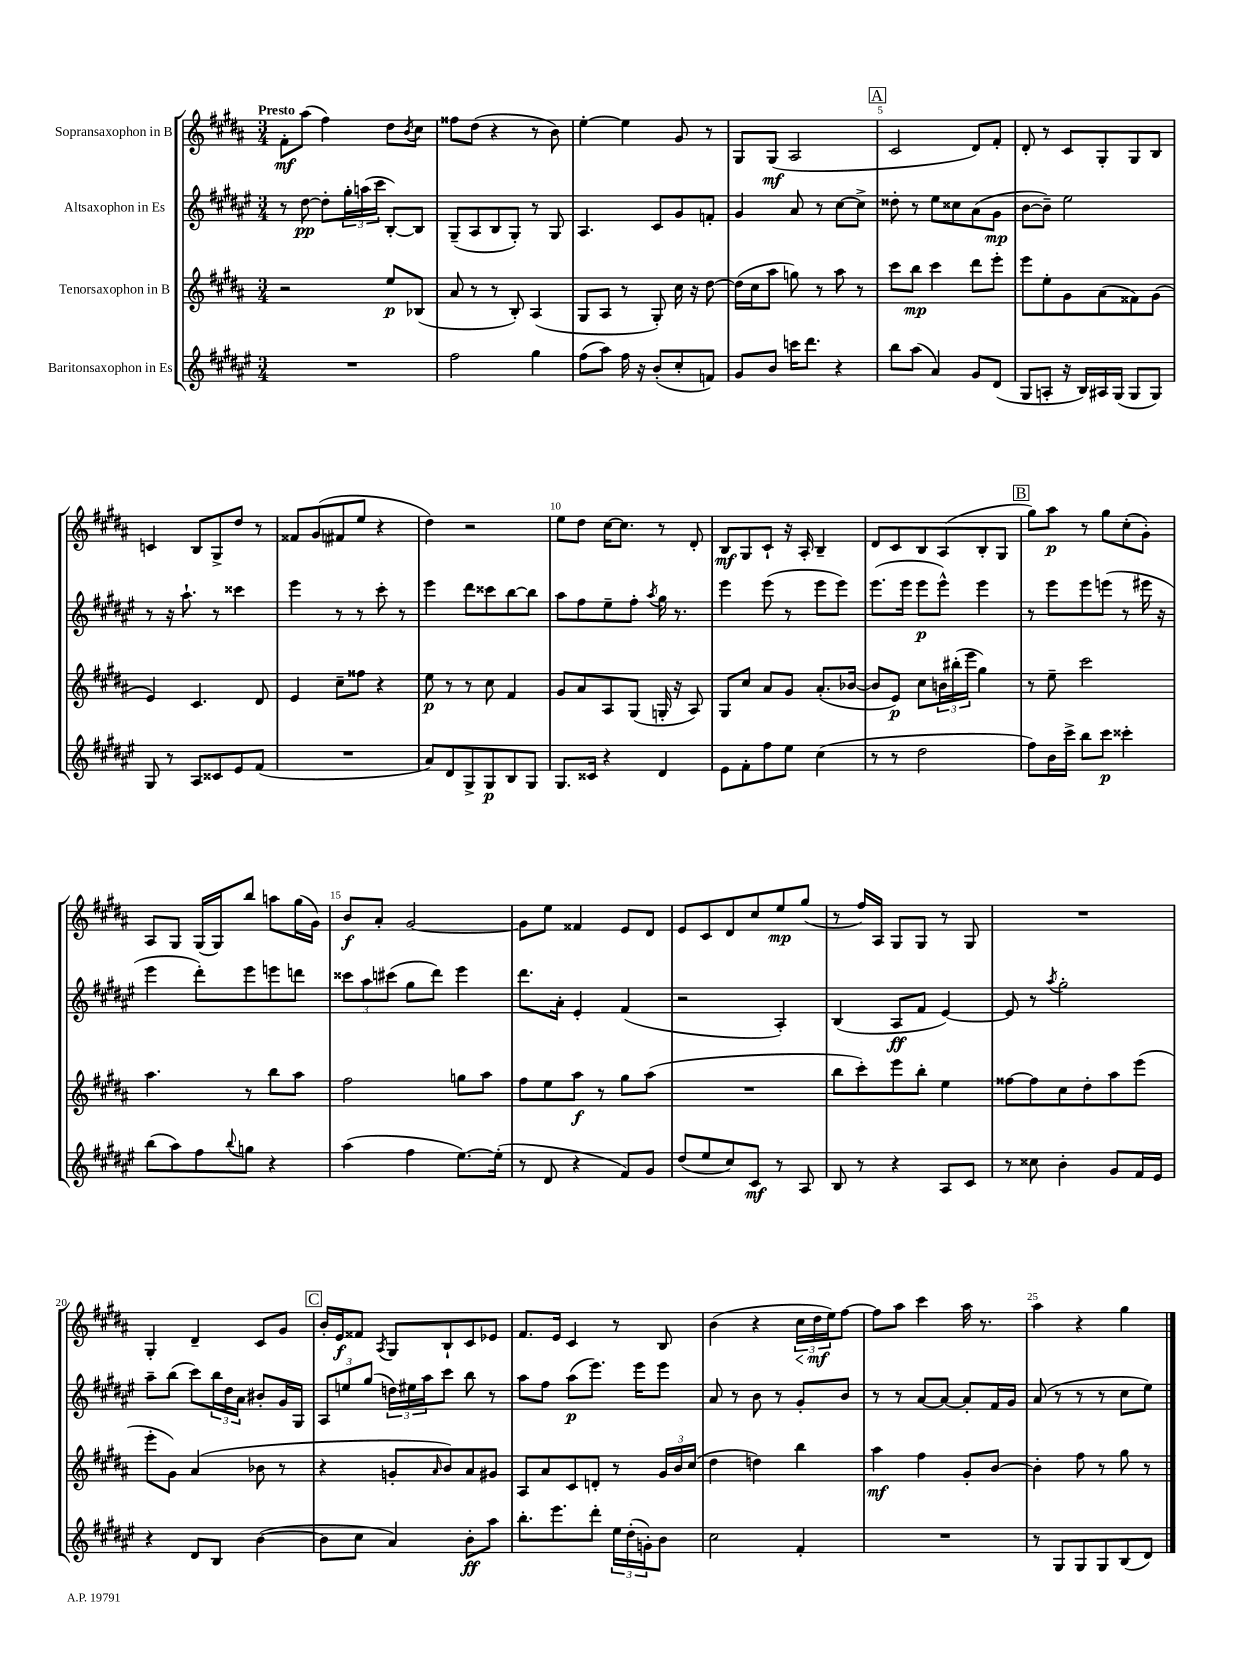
<<
\new StaffGroup <<
\new Staff = "s0" \with { instrumentName = "Sopransaxophon in B" } {
    \clef treble \key b \major \numericTimeSignature \time 3/4 \tempo "Presto"
    fis'8-.\mf ais''8( fis''4) dis''8 \acciaccatura { b'8 } cis''8 |
    fisis''8 dis''8( r4 r8 b'8) |
    e''4~-. e''4 gis'8 r8 |
    gis8 gis8\mf( ais2 |
    \mark \markup { \box "A" } cis'2 dis'8) fis'8-. |
    dis'8-. r8 cis'8 gis8-. gis8 b8 |
    c'4 b8 gis8-> dis''8 r8 |
    fisis'8 gis'8( fis'8 e''8 r4 |
    dis''4) r2 |
    e''8 dis''8 cis''16~ cis''8. r8 dis'8-. |
    b8\mf gis8 cis'8-! r16 ais16-. b4-- |
    dis'8 cis'8 b8 ais8( b8-. gis8 |
    \mark \markup { \box "B" } gis''8) ais''8\p r8 gis''8 cis''8-.( gis'8-.) |
    ais8 gis8 gis16( gis16) b''8 a''8 gis''16( gis'16) |
    b'8\f ais'8-. gis'2~ |
    gis'8 e''8 fisis'4 e'8 dis'8 |
    e'8 cis'8 dis'8 cis''8 e''8\mp gis''8( |
    r8 fis''16) ais16 gis8 gis8 r8 gis8 |
    R2. |
    gis4-. dis'4-- cis'8 gis'8 |
    \mark \markup { \box "C" } b'16-. e'16\f fisis'8 \acciaccatura { ais8 } gis8 b8-! cis'8 ees'8 |
    fis'8. e'16 cis'4 r8 b8 |
    b'4( r4 \tuplet 3/2 { cis''16\< dis''16\mf\! e''16) } fis''8~ |
    fis''8 ais''8 cis'''4 ais''16 r8. |
    ais''4 r4 gis''4 \bar "|." |
}
\new Staff = "s1" \with { instrumentName = "Altsaxophon in Es" } {
    \clef treble \key fis \major \numericTimeSignature \time 3/4
    r8 dis''8~\pp dis''8-. \tuplet 3/2 { gis''16-. a''16( cis'''16 } b8~-.) b8 |
    gis8--( ais8 b8 gis8-.) r8 gis8 |
    ais4. cis'8 gis'8 f'8-. |
    gis'4 ais'8 r8 cis''8~ cis''8-> |
    \mark \markup { \box "A" } disis''8-. r8 eis''8 cisis''8 ais'8( gis'8\mp |
    b'8~ b'8--) eis''2 |
    r8 r16 ais''8.-! r8 cisis'''4 |
    eis'''4 r8 r8 cis'''8-. r8 |
    eis'''4 dis'''8 cisis'''8 b''8~ b''8 |
    ais''8 fis''8 eis''8-- fis''8-. \acciaccatura { ais''8 } gis''16 r8. |
    eis'''4 eis'''8( r8 eis'''8 eis'''8) |
    eis'''8.( eis'''16 eis'''8\p eis'''8-^) eis'''4 |
    \mark \markup { \box "B" } r8 eis'''8 eis'''8 e'''8( r8 eis'''16 r16 |
    eis'''4 dis'''8-.) eis'''8 e'''8 d'''8 |
    \tuplet 3/2 { cisis'''8 ais''8 cis'''8( } gis''8 dis'''8) eis'''4 |
    dis'''8. ais'16-. eis'4-. fis'4( |
    r2 ais4-.) |
    b4( ais8\ff fis'8 eis'4~) |
    eis'8 r8 \acciaccatura { ais''8 } gis''2-. |
    ais''8-- b''8( cis'''8) \tuplet 3/2 { b''16 dis''16 ais'16 } bis'8-. gis'16 gis16 |
    \mark \markup { \box "C" } \tuplet 3/2 { ais8 e''8 gis''8( } \tuplet 3/2 { d''16) eis''16 ais''16 } cis'''8 b''8 r8 |
    ais''8 fis''8 ais''8\p( eis'''8.) eis'''16 eis'''8 |
    ais'8 r8 b'8 r8 gis'8-. b'8 |
    r8 r8 ais'8~ ais'8~ ais'8-. fis'16 gis'16 |
    ais'8( r8 r8 r8 cis''8 eis''8) \bar "|." |
}
\new Staff = "s2" \with { instrumentName = "Tenorsaxophon in B" } {
    \clef treble \key b \major \numericTimeSignature \time 3/4
    r2 e''8\p bes8( |
    ais'8 r8 r8 b8-.) ais4( |
    gis8 ais8 r8 gis8-.) cis''16 r16 dis''8~ |
    dis''16( cis''16 ais''8 g''8) r8 ais''8 r8 |
    \mark \markup { \box "A" } cis'''8 b''8\mp cis'''4 dis'''8 e'''8-. |
    e'''8 e''8-. gis'8 ais'8( fisis'8) gis'8( |
    e'4) cis'4. dis'8 |
    e'4 cis''8-- fisis''8 r4 |
    e''8\p r8 r8 cis''8 fis'4 |
    gis'8 ais'8 ais8 gis8( g16-. r16 ais8) |
    gis8 cis''8 ais'8 gis'8 ais'8.-.( bes'16~ |
    bes'8 e'8\p) cis''8 \tuplet 3/2 { b'16 bis''16-.( e'''16 } gis''4) |
    \mark \markup { \box "B" } r8 e''8-- cis'''2 |
    ais''4. r8 b''8 ais''8 |
    fis''2 g''8 ais''8 |
    fis''8 e''8 ais''8\f r8 gis''8 ais''8( |
    R2. |
    b''8 cis'''8-.) e'''8 b''8-. e''4 |
    fisis''8~ fisis''8 cis''8 dis''8-. ais''8 e'''8( |
    e'''8-. gis'8) ais'4( bes'8 r8 |
    \mark \markup { \box "C" } r4 g'8-. \grace { ais'16 } b'8) ais'8 gis'8 |
    ais8 ais'8 cis'8 d'8-. r8 \tuplet 3/2 { gis'16 b'16 cis''16( } |
    dis''4 d''4) b''4 |
    ais''4\mf fis''4 gis'8-. b'8~ |
    b'4-. fis''8 r8 gis''8 r8 \bar "|." |
}
\new Staff = "s3" \with { instrumentName = "Baritonsaxophon in Es" } {
    \clef treble \key fis \major \numericTimeSignature \time 3/4
    R2. |
    fis''2 gis''4 |
    fis''8( ais''8) fis''16 r16 b'8-.( cis''8-. f'8) |
    gis'8 b'8 c'''16 dis'''8. r4 |
    \mark \markup { \box "A" } b''8 ais''8( ais'4) gis'8 dis'8( |
    gis8 a8-. r16 b16) ais16 gis16( gis8 gis8) |
    gis8 r8 ais8 cisis'8 eis'8 fis'8( |
    R2. |
    ais'8) dis'8 gis8-> gis8\p b8 gis8 |
    gis8. cisis'16 r4 dis'4 |
    eis'8 fis'8-. fis''8 eis''8 cis''4( |
    r8 r8 dis''2 |
    \mark \markup { \box "B" } fis''8) b'16 cis'''16-> b''8 cis'''8\p cisis'''4-. |
    b''8( ais''8) fis''8 \appoggiatura { b''8 } g''8 r4 |
    ais''4( fis''4 eis''8.~) eis''16-.( |
    r8 dis'8 r4 fis'8) gis'8 |
    dis''8( eis''8 cis''8) cis'8\mf r8 ais8 |
    b8 r8 r4 ais8 cis'8 |
    r8 cisis''8 b'4-. gis'8 fis'16 eis'16 |
    r4 dis'8 b8 b'4~( |
    \mark \markup { \box "C" } b'8 cis''8 ais'4) b'8-.\ff ais''8 |
    b''8.-. eis'''8. dis'''8-. \tuplet 3/2 { eis''16 dis''16-.( g'16-.) } b'8 |
    cis''2 fis'4-. |
    R2. |
    r8 gis8 gis8 gis8 b8( dis'8) \bar "|." |
}
>>
>>
\layout { \context { \Score \override BarNumber.break-visibility = ##(#f #t #t) barNumberVisibility = #(every-nth-bar-number-visible 5) } }
